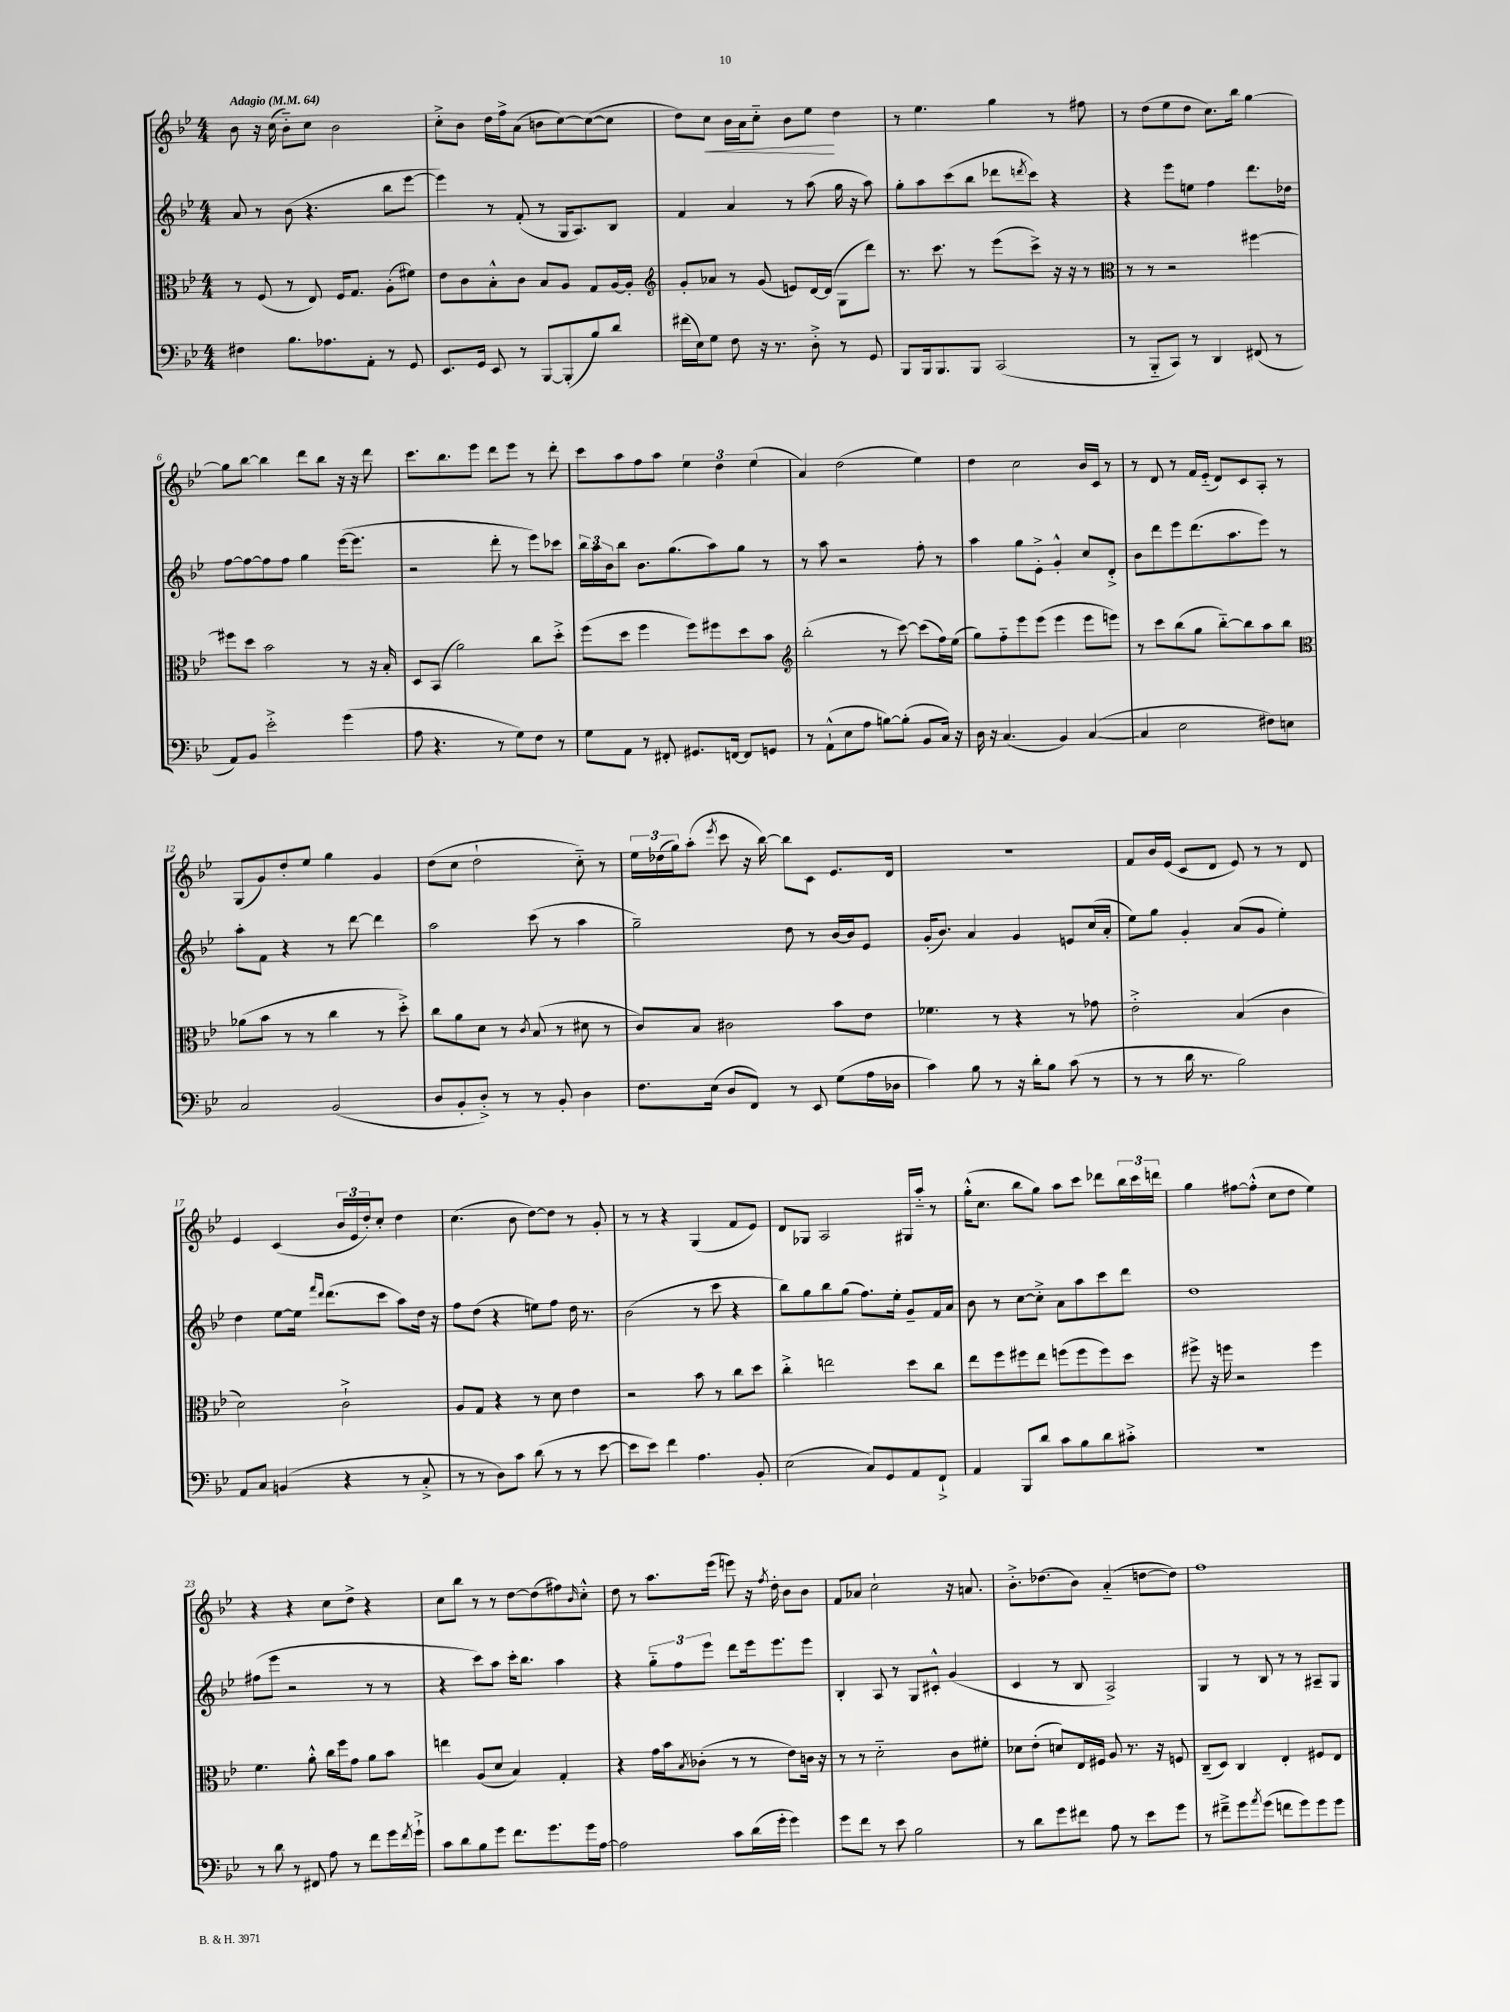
<<
\new StaffGroup <<
\new Staff = "s0" {
    \clef treble \key bes \major \numericTimeSignature \time 4/4 \tempo "Adagio" 4 = 64
    bes'8 r16 c''16( bes'8-_) c''8 bes'2 |
    c''8-.-> bes'8 d''16 f''16-> a'8( b'8 c''8~) c''8~( c''8 |
    d''8) c''8\< bes'16 a'16 c''8-_ bes'8 ees''8\! d''4 |
    r8 ees''4. g''4 r8 fis''8 |
    r8 d''8( ees''8 d''8 c''8.) bes''16 g''4~ |
    g''8 bes''8~ bes''4 d'''8 bes''8 r16 r16 d'''8 |
    c'''8. bes''8. ees'''8 d'''8 ees'''8 r8 d'''8-. |
    c'''8 a''8 f''8 a''8 \tuplet 3/2 { ees''4 d''4 ees''4( } |
    a'4) d''2( ees''4) |
    d''4 c''2 bes'16 c'16 r8 |
    r8 d'8 r8 f'16 ees'16-_( d'8) c'8 a8-. r8 |
    g8( g'8) d''8-. ees''8 g''4 g'4 |
    d''8( c''8 d''2-! c''8-_) r8 |
    \tuplet 3/2 { ees''16 des''16( g''16) } a''8-.( \acciaccatura { ees'''8 } c'''8 r16 bes''16~) bes''8 c'8 ees'8. d'16 |
    R1 |
    f'8 bes'16 ees'16( c'8 d'8 ees'8) r8 r8 d'8 |
    ees'4 c'4( \tuplet 3/2 { bes'16 ees'16 d''16-.) } c''8-. d''4 |
    c''4.( bes'8 d''8~) d''8 r8 g'8-. |
    r8 r8 r4 g4( f'8 ees'8) |
    d'8 ges8 a2 gis16 a''16-_ r8 |
    g''16-.-^( c''8. bes''8 g''8) a''8 c'''8 des'''8 \tuplet 3/2 { bes''16 c'''16 d'''16 } |
    g''4 fis''8~ fis''8-.-^( c''8 d''8 ees''4) |
    r4 r4 c''8 d''8-> r4 |
    c''8 bes''8 r8 r8 d''8~ d''8( fis''8) \grace { bes'16 } c''8-.-^ |
    d''8 r8 a''8. ees'''16( e'''8) r16 \acciaccatura { f''8 } d''16-. bes'8 bes'8 |
    f'8 aes'8 c''2-! r16 a'8. |
    bes'8.-.-> des''8.( bes'8) a'4-_( d''8~ d''8) |
    f''1 \bar "|." |
}
\new Staff = "s1" {
    \clef treble \key bes \major \numericTimeSignature \time 4/4
    a'8 r8 bes'8( r4. bes''8 ees'''8~ |
    ees'''4) r8 f'8-.( r8 g16 a8.) bes8 |
    f'4 a'4 r8 a''8( g''16 r16 a''8) |
    g''8-. a''8 c'''8( bes''8 des'''8 \acciaccatura { d'''8 } c'''8) r4 |
    r4 ees'''8 e''8 f''4 d'''8. des''16 |
    f''8~ f''8~ f''8 f''8 g''4 ees'''16~( ees'''8. |
    r2 d'''8-. r8 ees'''8) ces'''8 |
    \tuplet 3/2 { bes''16 a''16 bes'16 } bes''8 bes'8. g''8.( a''8) g''8 r8 |
    r8 a''8 r2 f''8-. r8 |
    a''4 g''8 ees'8-.-> g'4-.-^ c''8 d'8-.-> |
    bes'8 d'''8 ees'''8 d'''8.( a''8. ees'''8) r8 |
    a''8-. f'8 r4 r8 d'''8~ d'''4 |
    a''2 c'''8( r8 a''4 |
    g''2--) d''8 r8 bes'16~ bes'16 ees'8 |
    g'16-.( bes'8.) a'4 g'4 e'8 c''16( a'16-. |
    ees''8) g''8 g'4-. a'8( g'8 ees''4-.) |
    d''4 ees''8~ ees''16 \grace { f'''16 d'''16 } d'''8.( c'''8 a''8) d''16 r16 |
    f''8 d''8( r4 e''8) f''8 d''16 r8. |
    bes'2( r8 c'''8 r4 |
    bes''8) g''8 bes''8 g''8( f''8.) ees''16-. g'8-- f'16 a'16 |
    bes'8 r8 c''8~ c''8-.-> a'8 a''8 c'''8 d'''8 |
    d''1 |
    fis''8( ees'''8 r2 r8 r8 |
    r4 c'''8) a''8 c'''16-. bes''8. a''4 |
    r4 \tuplet 3/2 { g''8-_ f''8 ees'''8 } d'''8 ees'''16 ees'''8. ees'''8 |
    bes4-. a8 r8 g8 cis'8-.-^ g'4( |
    c'4 r8 bes8 a2->) |
    g4 r8 bes8 r8 r8 ais8-- g8 \bar "|." |
}
\new Staff = "s2" {
    \clef alto \key bes \major \numericTimeSignature \time 4/4
    r8 f8( r8 ees8) f16 g8. a8-.( fis'8) |
    ees'8 c'8 bes8-.-^ c'8 bes8 a8 g8 a16~ a16-. |
    \clef treble g'8-. aes'8 r8 g'8( e'8) d'16~ d'16( g8 d'''8) |
    r8. c'''8. r8 ees'''8( c'''8->) r16 r16 r8 |
    \clef alto r8 r8 r2 fis''4~ |
    fis''8 d''8 bes'2 r8 r16 bes16-. |
    d8 bes,8( a'2) c''8 d''8-.-> |
    f''8( d''8 f''4 f''8) fis''8 d''8 bes'8 |
    \clef treble bes''2-.( r8 c'''8~) c'''8( f''16) ees''16( |
    g''8) f''8-_ ees'''8 ees'''8( ees'''4 ees'''8 e'''8) |
    r8 c'''8 bes''8( g''8 bes''8~-_) bes''8 a''8 bes''8 |
    \clef alto aes'8( bes'8 r8 r8 c''4 r8 d''8-.->) |
    c''8 a'8 d'8 r8 \acciaccatura { c'8 } bes8( r8 dis'8 r8 |
    c'8) bes8 cis'2 bes'8 ees'8 |
    fes'4. r8 r4 r8 ges'8 |
    ees'2-.-> bes4( c'4 |
    d'2) c'2-!-> |
    a8 g8 r4 r8 d'8 ees'4 |
    r2 bes'8 r8 c''8 d''8 |
    c''4-.-> e''2 d''8 c''8 |
    ees''8 f''8 fis''8 ees''8 f''8( f''8 f''8) d''8 |
    fis''8-> r16 f''16 r2 f''4 |
    f'4. a'8-.-^ c''16 f''16 g'8 a'8 bes'8 |
    e''4 a8( d'8 bes4) g4-. |
    r4 g'16 bes'16 \acciaccatura { bes8 } ces'8-.( r8 r8 ees'8) c'16 r16 |
    r8 r8 d'2-_ c'8 fis'8-. |
    des'8 ees'8-.( d'8) ees16 fis16 a8 r8. r16 f8 |
    c8--( d8) c4 ees4-. fis8 ees8 \bar "|." |
}
\new Staff = "s3" {
    \clef bass \key bes \major \numericTimeSignature \time 4/4
    fis4 bes8. aes8. a,8-. r8 g,8 |
    ees,8. g,16 ees,8 r8 bes,,8~ bes,,8-.( bes8) d'8 |
    fis'16( ees16) g8 f8 r16 r8. d8-.-> r8 g,8 |
    bes,,8 bes,,16 bes,,8. bes,,8 c,2( |
    r8 bes,,8-_ c,8) r8 d,4 fis,8( r8 |
    a,8) bes,8 ees'2-.-> g'4( |
    a8 r4. r8 g8) f8 r8 |
    g8 a,8 r8 fis,8-. gis,8. f,16~ f,8 g,8 |
    r8 a,8-!-^( ees8 a8 b8~) b8-.( bes,8 c16) r16 |
    d16 r16 c4.( bes,4) c4~( |
    c4 ees2 fis8) e8 |
    c2 bes,2( |
    d8 bes,8-. d8-.->) r8 r8 bes,8-. d4 |
    f8. ees16( d8 f,8) r8 ees,8 g8( a16 des16 |
    c'4) bes8 r8 r16 d'16-. bes8 c'8( r8 |
    r8 r8 d'16 r8. bes2) |
    a,8 c8 b,4( r4 r8 c8-.-> |
    r8 r8 d8) c'8 d'8( r8 r8 ees'8~ |
    ees'8 ees'8) f'4 a4. bes,8-. |
    ees2( c8) g,8 a,8 f,8-!-> |
    a,4 bes,,8 d'8 c'8 bes8 d'8 cis'8-.-> |
    R1 |
    r8 d'8 r8 fis,8 a8 r8 f'8 g'16 \acciaccatura { f'8 } g'16-!-> |
    c'8 d'8 bes8 g'8 f'8. g'8. g'16 a16~ |
    a2 c'8 d'16( g'16-. g'4) |
    g'8 f'8 r8 ees'8 bes2 |
    r8 d'8 g'8 fis'8 a8 r8 ees'8 g'8 |
    r8 fis'8---> g'8 \acciaccatura { a'8 } g'8( f'8 g'8) g'8 g'8 \bar "|." |
}
>>
>>
